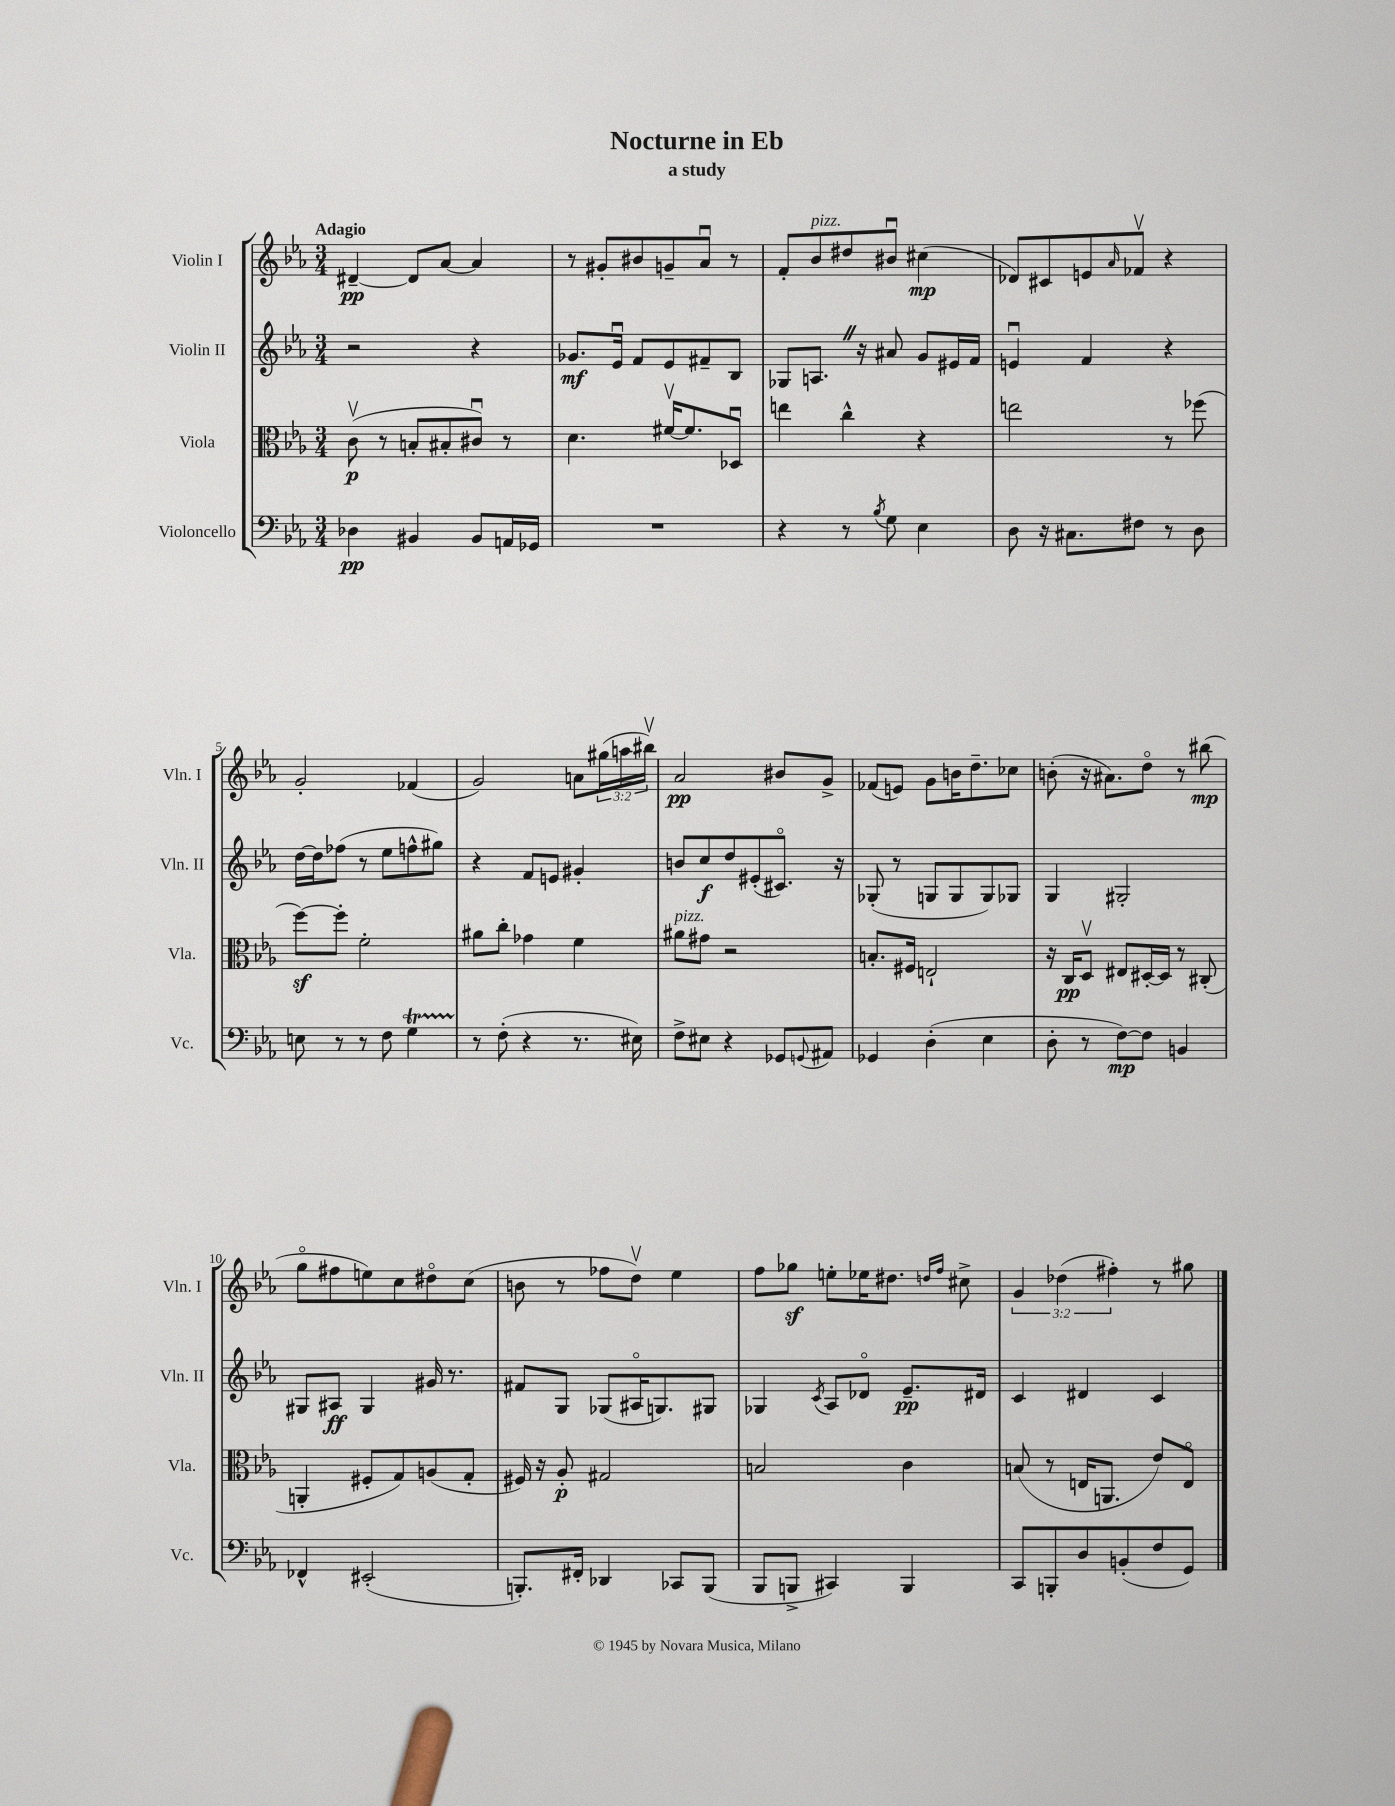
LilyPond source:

\header { title = "Nocturne in Eb" subtitle = "a study" }
<<
\new StaffGroup <<
\new Staff = "s0" \with { instrumentName = "Violin I" shortInstrumentName = "Vln. I" } {
    \clef treble \key ees \major \numericTimeSignature \time 3/4 \override Staff.TupletNumber.text = #tuplet-number::calc-fraction-text \tempo "Adagio"
    dis'4~--\pp dis'8 aes'8~ aes'4 |
    r8 gis'8-. bis'8 g'8-- aes'8\downbow r8 |
    f'8-. bes'8^\markup { \italic "pizz." } dis''8 bis'8\downbow cis''4\mp( |
    des'8) cis'8 e'8 \grace { aes'16 } fes'8\upbow r4 |
    g'2-. fes'4( |
    g'2) a'8 \tuplet 3/2 { gis''16( a''16 bis''16\upbow) } |
    aes'2\pp bis'8 g'8-> |
    fes'8( e'8) g'8 b'16 d''8.-- ces''8 |
    b'8-.( r16 ais'8.) d''8\flageolet r8 bis''8\mp( |
    g''8\flageolet fis''8 e''8) c''8 dis''8\flageolet c''8( |
    b'8 r8 fes''8 d''8\upbow) ees''4 |
    f''8 ges''8\sf e''8-. ees''16 dis''8. \grace { d''16 f''16 } cis''8-> |
    \tuplet 3/2 { g'4 des''4( fis''4-.) } r8 gis''8 \bar "|." |
}
\new Staff = "s1" \with { instrumentName = "Violin II" shortInstrumentName = "Vln. II" } {
    \clef treble \key ees \major \numericTimeSignature \time 3/4
    r2 r4 |
    ges'8.\mf ees'16\downbow f'8 ees'8 fis'8-- bes8 |
    ges8 a8. \once \override BreathingSign.text = \markup { \musicglyph "scripts.caesura.straight" } \breathe r16 ais'8 g'8 eis'16 f'16 |
    e'4\downbow f'4 r4 |
    d''16~ d''16 fes''8( r8 ees''8 f''8-^ gis''8) |
    r4 f'8 e'8 gis'4-. |
    b'8 c''8\f d''8 eis'8-.( cis'8.\flageolet) r16 |
    ges8-.( r8 g8 g8 g8) ges8 |
    g4 gis2-. |
    gis8 ais8\ff gis4 gis'16 r8. |
    fis'8 g8 ges8( ais16\flageolet g8.) gis8 |
    ges4 \acciaccatura { c'8 } aes8 des'8\flageolet ees'8.--\pp dis'16 |
    c'4 dis'4 c'4 \bar "|." |
}
\new Staff = "s2" \with { instrumentName = "Viola" shortInstrumentName = "Vla." } {
    \clef alto \key ees \major \numericTimeSignature \time 3/4
    c'8\upbow\p( r8 b8-. bis8-. cis'8\downbow) r8 |
    d'4. fis'16~\upbow fis'8. des8\downbow |
    e''4 c''4-^ r4 |
    e''2 r8 fes''8( |
    f''8~\sf) f''8-. f'2-. |
    ais'8 c''8-. ges'4 f'4 |
    ais'8^\markup { \italic "pizz." } gis'8 r2 |
    b8.-. fis16 e2-! |
    r16 c16\pp d8\upbow eis8 dis16~-. dis16 r8 cis8-.( |
    a,4-. fis8-. g8) a8( g8-. |
    fis16) r16 aes8-.\p gis2 |
    b2 c'4 |
    b8( r8 e16 a,8. ees'8) e8\flageolet \bar "|." |
}
\new Staff = "s3" \with { instrumentName = "Violoncello" shortInstrumentName = "Vc." } {
    \clef bass \key ees \major \numericTimeSignature \time 3/4
    des4\pp bis,4 bis,8 a,16 ges,16 |
    R2. |
    r4 r8 \acciaccatura { bes8 } g8 ees4 |
    d8 r16 cis8. fis8 r8 d8 |
    e8 r8 r8 f8 g4\startTrillSpan |
    r8\stopTrillSpan f8-.( r4 r8. eis16) |
    f8-> eis8 r4 ges,8 \appoggiatura { g,8 } ais,8 |
    ges,4 d4-.( ees4 |
    d8-. r8 f8~\mp) f8 b,4 |
    fes,4-^ eis,2-.( |
    b,,8.-.) fis,16-. des,4 ces,8 b,,8( |
    bes,,8 b,,8-> cis,4) b,,4 |
    c,8 b,,8-. d8 b,8-.( f8 g,8) \bar "|." |
}
>>
>>
